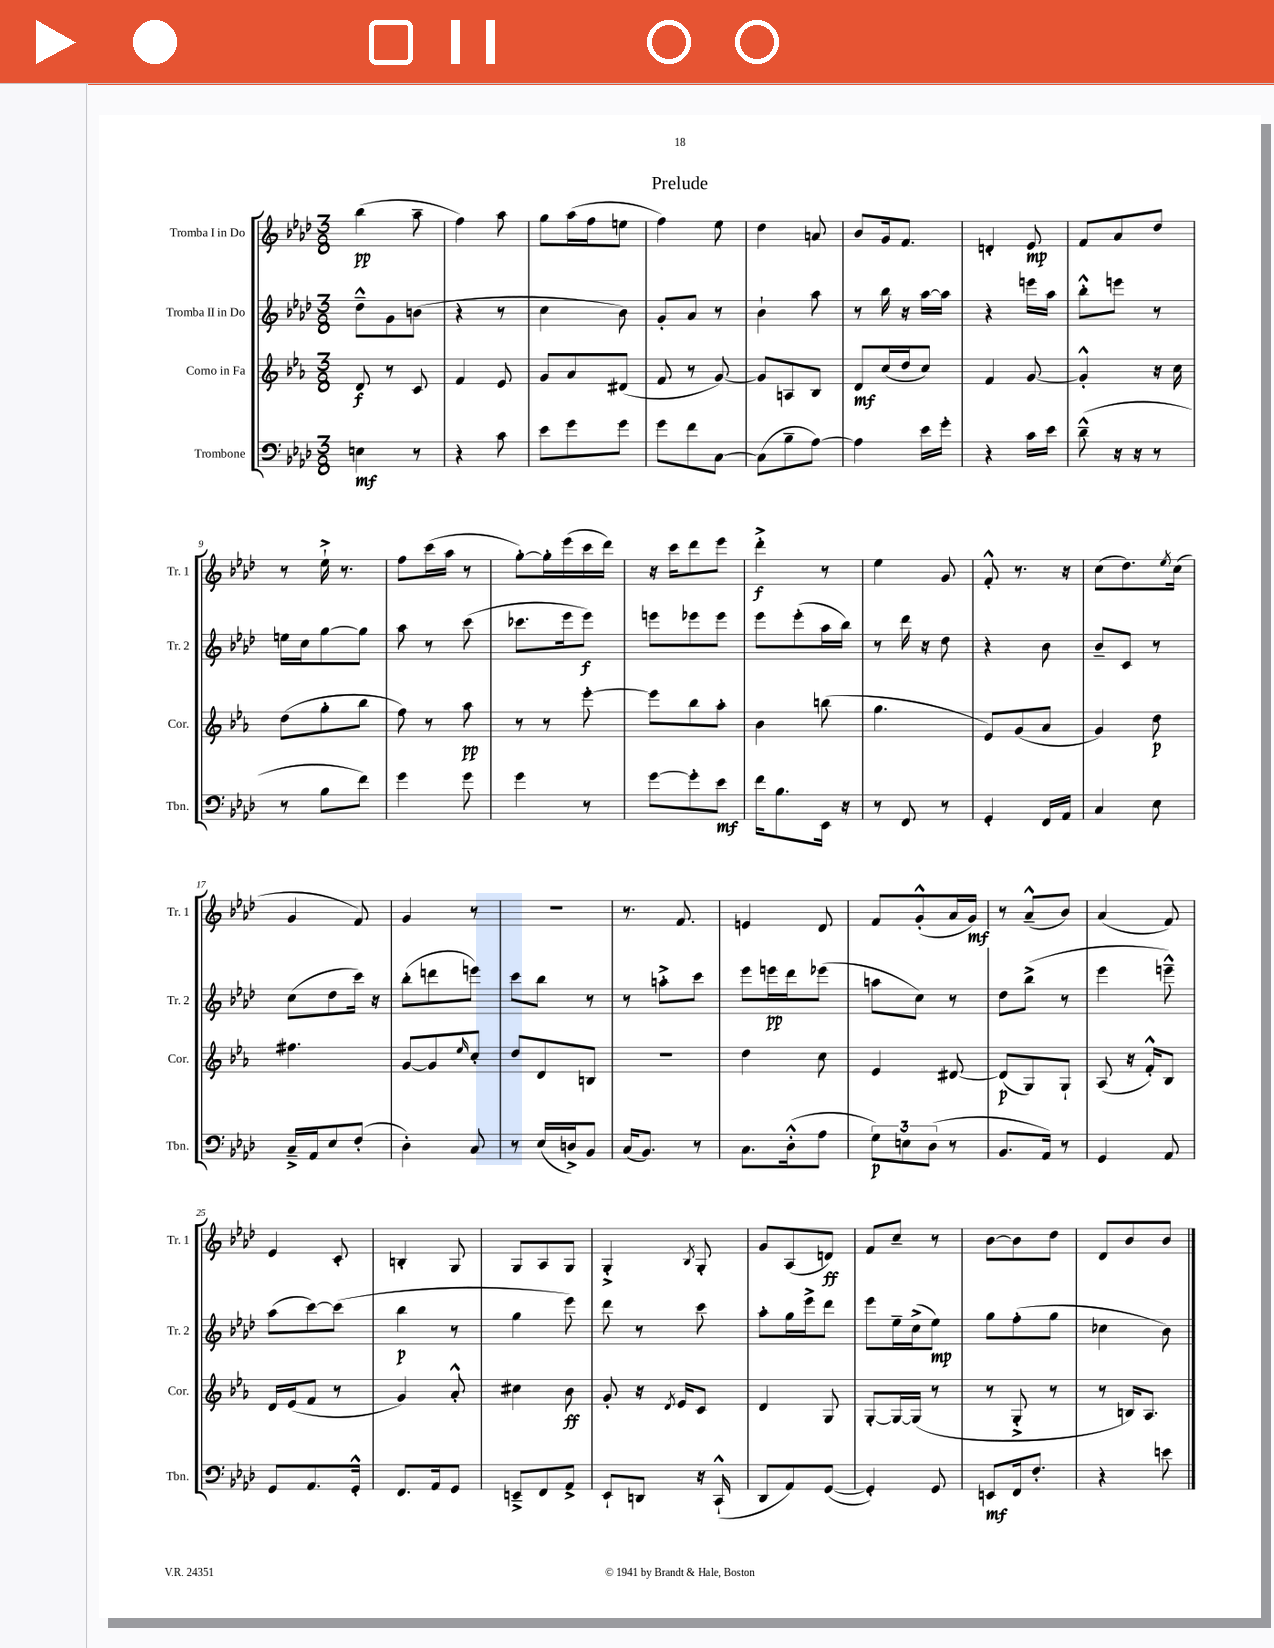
\header { title = "Prelude" }
<<
\new StaffGroup <<
\new Staff = "s0" \with { instrumentName = "Tromba I in Do" shortInstrumentName = "Tr. 1" } {
    \clef treble \key aes \major \numericTimeSignature \time 3/8
    bes''4\pp( aes''8-- |
    f''4) aes''8 |
    g''8 aes''16( f''16 e''8 |
    f''4) ees''8 |
    des''4 a'8 |
    bes'8 g'16 f'8. |
    d'4-. ees'8\mp |
    f'8 aes'8 des''8 |
    r8 ees''16-!-> r8. |
    f''8 c'''16( aes''16 r8 |
    g''8~-.) g''16-. ees'''16( c'''16 des'''16) |
    r16 c'''16 des'''8 ees'''8 |
    des'''4-.->\f r8 |
    ees''4 g'8 |
    f'8-.-^ r8. r16 |
    c''8( des''8.) \acciaccatura { ees''8 } c''16( |
    g'4 f'8) |
    g'4 r8 |
    R4. |
    r8. f'8. |
    e'4 des'8 |
    f'8 g'8-.-^( aes'16 g'16\mf) |
    r8 aes'8---^( bes'8) |
    aes'4( f'8) |
    ees'4 c'8-. |
    b4-. g8 |
    g8 aes8 g8 |
    g4-.-> \acciaccatura { bes8 } g8-. |
    g'8 aes8( d'8\ff) |
    f'8 c''8-- r8 |
    bes'8~ bes'8 des''8 |
    des'8 bes'8 bes'8 \bar "|." |
}
\new Staff = "s1" \with { instrumentName = "Tromba II in Do" shortInstrumentName = "Tr. 2" } {
    \clef treble \key aes \major \numericTimeSignature \time 3/8
    des''8---^ g'8 b'8( |
    r4 r8 |
    c''4 bes'8) |
    g'8-. aes'8 r8 |
    bes'4-! aes''8 |
    r8 bes''16 r16 aes''16~ aes''16 |
    r4 e'''16 aes''16 |
    bes''8-.-^ e'''8 r8 |
    e''16 c''16 g''8~ g''8 |
    aes''8 r8 c'''8( |
    ces'''8. ees'''16 ees'''8\f) |
    e'''8 ees'''8 ees'''8 |
    ees'''8 ees'''8-.( aes''16 bes''16) |
    r8 des'''16 r16 des''8 |
    r4 bes'8 |
    bes'8-- c'8 r8 |
    c''8( des''8 c'''16) r16 |
    bes''8-.( d'''8 e'''8) |
    c'''8 bes''8 r8 |
    r8 a''8-.-> c'''8 |
    ees'''8 e'''16\pp des'''16 ees'''8( |
    a''8 c''8) r8 |
    des''8 bes''8->( r8 |
    ees'''4 e'''8---^) |
    aes''8( c'''8~) c'''8( |
    bes''4\p r8 |
    g''4 ees'''8) |
    des'''8 r8 c'''8 |
    aes''8-. g''16 ees'''16-> des'''8 |
    ees'''8 ees''16-- c''16->( ees''8\mp) |
    g''8 f''8-.( g''8 |
    ces''4 bes'8) \bar "|." |
}
\new Staff = "s2" \with { instrumentName = "Corno in Fa" shortInstrumentName = "Cor." } {
    \clef treble \key ees \major \numericTimeSignature \time 3/8
    d'8\f r8 c'8 |
    f'4 ees'8 |
    g'8 aes'8 dis'8( |
    f'8 r8 g'8~) |
    g'8 a8 bes8 |
    d'8\mf c''16( d''16 c''8) |
    f'4 g'8~ |
    g'4-.-^ r16 c''16 |
    d''8( g''8-. bes''8 |
    f''8) r8 aes''8\pp |
    r8 r8 ees'''8~-. |
    ees'''8 bes''8 aes''8-. |
    bes'4 b''8( |
    g''4. |
    ees'8) g'8( aes'8 |
    g'4) d''8\p |
    fis''4. |
    g'8~ g'8 \grace { ees''16 } c''8-. |
    d''8 d'8 b8 |
    R4. |
    d''4 c''8 |
    ees'4 dis'8~ |
    dis'8\p( g8) g8-! |
    aes8( r16 f'16-.-^) bes8 |
    d'16 ees'16( f'8 r8 |
    g'4) aes'8-.-^ |
    cis''4 bes'8\ff |
    g'8-. r16 \acciaccatura { d'8 } ees'16 c'8 |
    d'4 g8 |
    g8~-. g16~ g16( r8 |
    r8 g8-.-> r8 |
    r8 b16) aes8. \bar "|." |
}
\new Staff = "s3" \with { instrumentName = "Trombone" shortInstrumentName = "Tbn." } {
    \clef bass \key aes \major \numericTimeSignature \time 3/8
    e4\mf r8 |
    r4 c'8 |
    ees'8 g'8 g'8 |
    g'8 f'8 c8~ |
    c8( bes8-- aes8~) |
    aes4 ees'16 g'16-. |
    r4 c'16 ees'16 |
    des'8---^( r16 r16 r8 |
    r8 bes8 f'8) |
    g'4 g'8 |
    g'4 r8 |
    g'8~ g'8-. ees'8\mf |
    f'16 bes8. ees,16 r16 |
    r8 f,8 r8 |
    g,4-. f,16 aes,16 |
    c4 ees8 |
    c16---> aes,16 ees8 f8-.( |
    des4-.) c8 |
    r8 ees16( d16->) bes,8 |
    c16( bes,8.) r8 |
    c8. des16-.-^( aes8 |
    \tuplet 3/2 { g8\p) e8 des8( } r8 |
    bes,8. aes,16) r8 |
    g,4 aes,8 |
    g,8 aes,8. g,16-.-^ |
    f,8. aes,16 g,8 |
    e,8---> f,8 aes,8-> |
    ees,8-! d,8 r16 c,16-!-^( |
    des,8 aes,8) g,8~( |
    g,4-.) g,8 |
    e,8\mf f,16 f8.-. |
    r4 e'8 \bar "|." |
}
>>
>>
